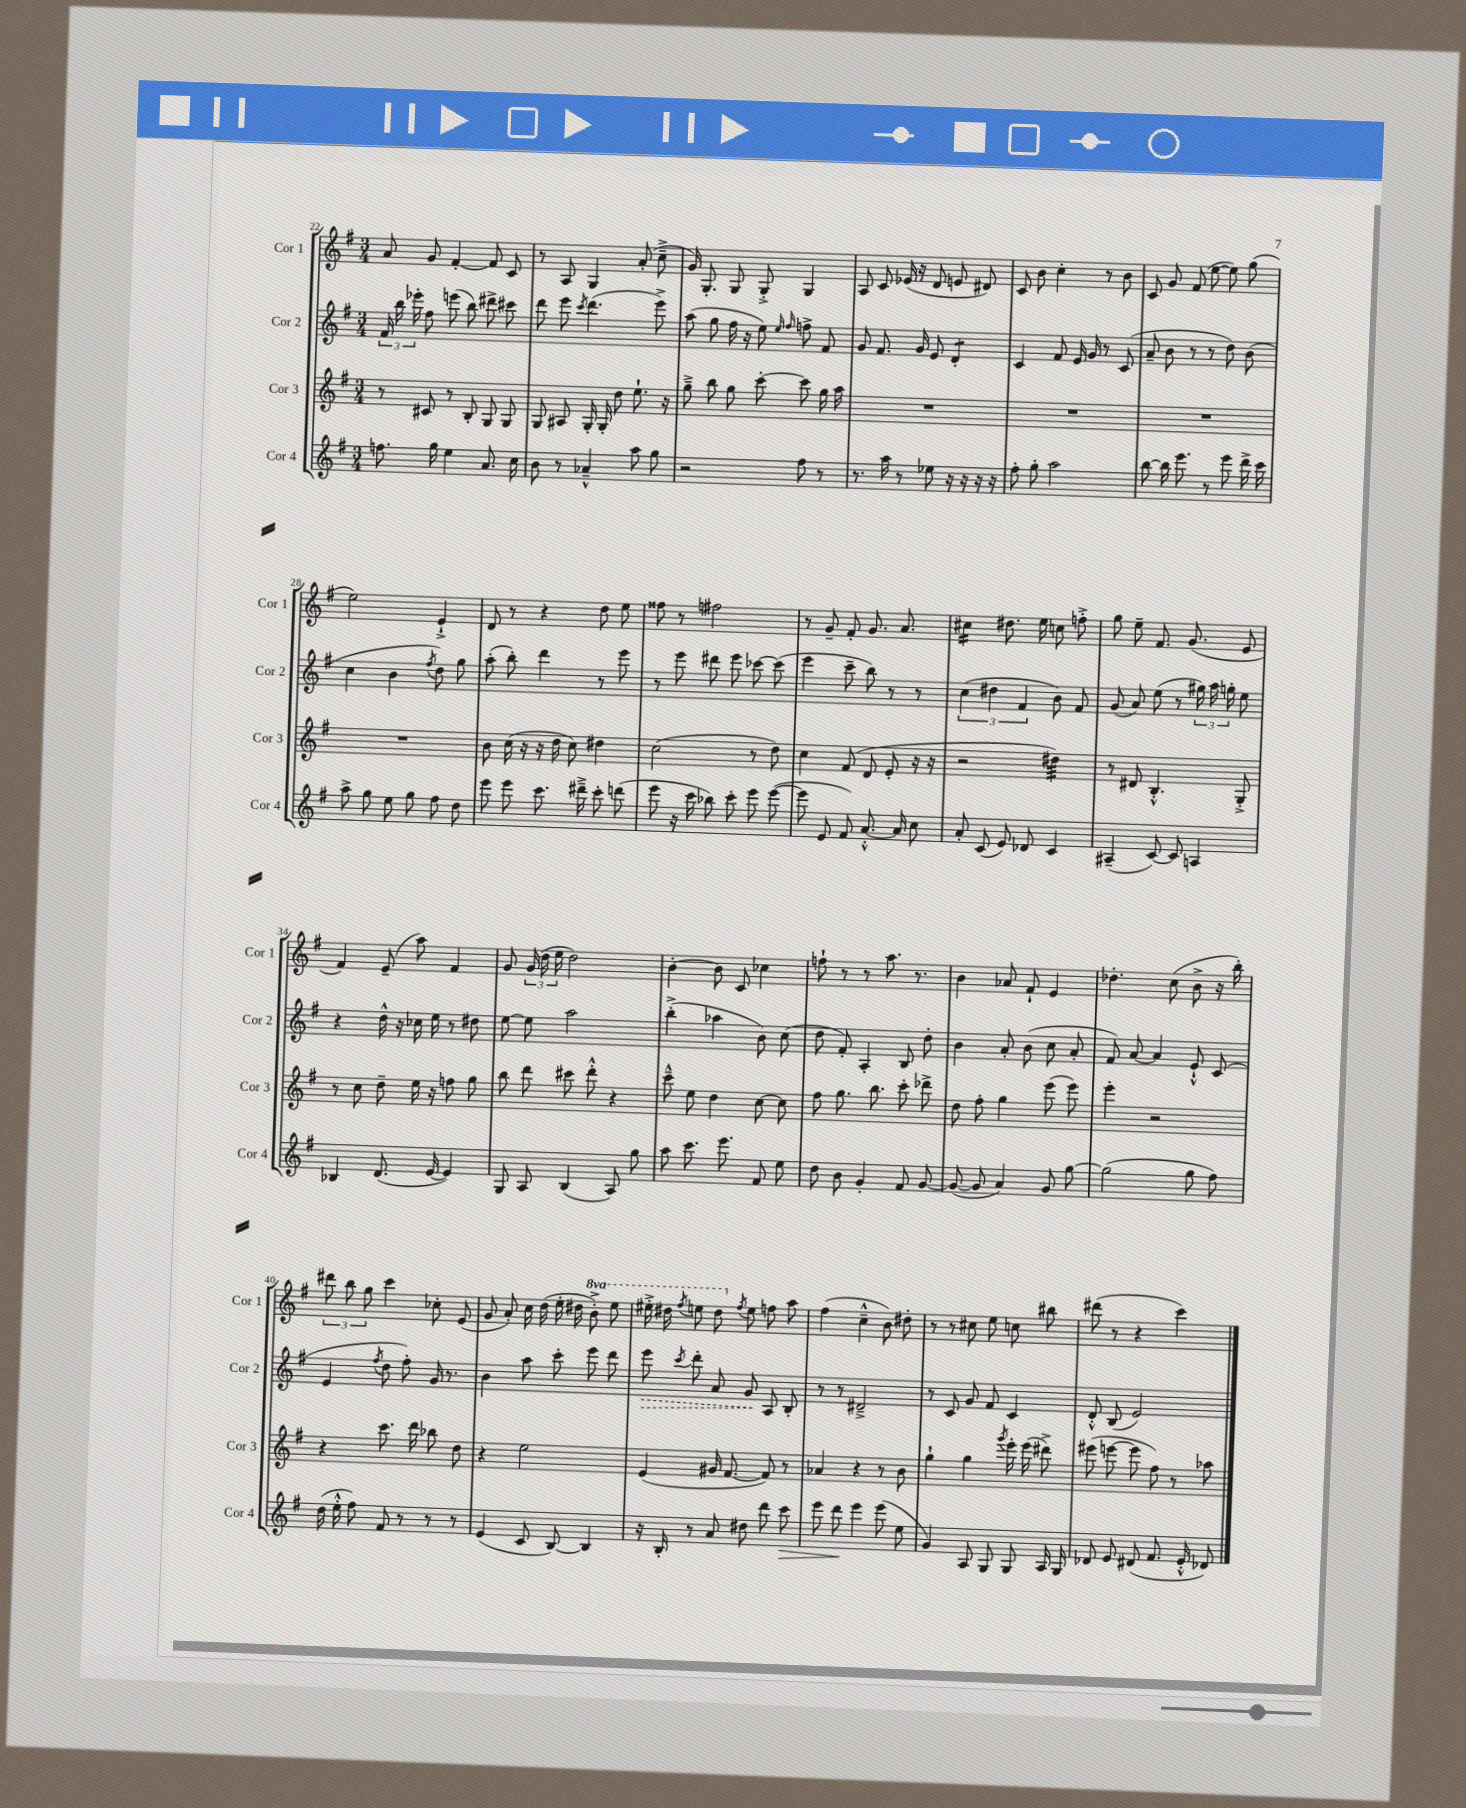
<<
\new StaffGroup <<
\new Staff = "s0" \with { instrumentName = "Cor 1" shortInstrumentName = "Cor 1" } {
    \clef treble \key g \major \numericTimeSignature \time 3/4 \set Staff.ottavationMarkups = #ottavation-simple-ordinals
    \autoBeamOff a'8 g'8 fis'4~-. fis'8 c'8 |
    r8 a8 g4 a'8-.( c''8---> |
    g'16) g8.-. g8 g8-.-> g4 |
    a8 c'8 ees'16( r16 d'8 e'8 dis'8) |
    c'8 b'8 c''4-. r8 b'8 |
    c'8 g'8 fis'8( e''8~ e''8) g''8( |
    e''2) e'4-!-> |
    d'8 r8 r4 d''8 e''8 |
    fisis''8 r8 fis''2 |
    r8 g'8-- fis'8-. g'8. a'8. |
    cis''4:16 dis''8. e''16 c''8 f''8-.-> |
    g''8 e''8-- fis'8. g'8.( e'8 |
    fis'4) e'8--( a''8) fis'4 |
    g'8 \tuplet 3/2 { g'16( d''16 e''16 } d''2) |
    b'4~-. b'8 c'8 ces''4 |
    f''8-! r8 r8 a''8. r8. |
    b'4 aes'8 fis'8-! e'4 |
    des''4.-. c''8( b'8-> r16 b''16-.) |
    \tuplet 3/2 { dis'''8 b''8 g''8 } c'''4 ces''8-. e'8( |
    g'8 a'8-.) c''16 d''16( e''16-. dis''16 \ottava #1 b''8-.->) e'''8 |
    eis'''16-.-> dis'''16 \acciaccatura { fis'''8 } e'''8 dis'''8 \ottava #0 \acciaccatura { fis''8 } e''8 f''8 a''8 |
    fis''4( c''4---^ b'8) dis''8-. |
    r8 r8 cis''8 e''8 c''8 bis''8 |
    dis'''8( r8 r4 c'''4) \bar "|." |
}
\new Staff = "s1" \with { instrumentName = "Cor 2" shortInstrumentName = "Cor 2" } {
    \clef treble \key g \major \numericTimeSignature \time 3/4
    \autoBeamOff \tuplet 3/2 { fis'16 b''16 ees'''16-. } fis''8 e'''8( b''8) dis'''8-> cis'''8 |
    d'''8 e'''8 \acciaccatura { c'''8 } d'''4.( e'''8->) |
    a''8( g''8 fis''16 r16 e''8) \grace { e''16 fis''16 } f''8-> fis'8 |
    g'8 fis'8. g'16 e'8 d'4:8-. |
    c'4 fis'8 e'16 g'16 r8 c'8( |
    a'8-- b'8 r8 r8 d''8) b'8( |
    c''4 b'4 \acciaccatura { fis''8 } d''8) g''8 |
    a''8-.( b''8-.) d'''4 r8 e'''8 |
    r8 e'''8 dis'''8 e'''8 ces'''8~ ces'''8( |
    e'''4 c'''8-- b''8) r8 r8 |
    \tuplet 3/2 { c''4( dis''4 fis'4 } b'8) fis'8 |
    g'8( a'8) e''8( r8 \tuplet 3/2 { gis''16) a''16 g''16-. } e''8 |
    r4 d''16-^ r16 ces''16 e''16 r8 dis''8 |
    e''8~ e''8 a''2 |
    b''4-.->( aes''4 b'8) c''8( |
    d''8 fis'8-.) a4-. b8 d''8-. |
    b'4 a'8-. b'8( c''8 a'8-. |
    fis'8) a'8~ a'4 e'8-!-^ c'8( |
    e'4 \acciaccatura { fis''8 } d''8 fis''8-.) g'16 r8. |
    b'4 a''8 c'''8-. e'''8 d'''8 |
    \once \override Hairpin.style = #'dashed-line e'''8\> \acciaccatura { c'''8 } d'''8-. a'8 g'8\! a8 b8-. |
    r8 r8 dis'2---> |
    r8 c'8 g'8 fis'8 c'4 |
    d'8-.-^ b8( e'2) \bar "|." |
}
\new Staff = "s2" \with { instrumentName = "Cor 3" shortInstrumentName = "Cor 3" } {
    \clef treble \key g \major \numericTimeSignature \time 3/4
    \autoBeamOff r8 cis'8 r8 b8-. g8 g8 |
    g8 ais8 g16-. g16-. d''8 e''8.-! r16 |
    g''8---> b''8 g''8 c'''8~-. c'''8 g''16 a''16 |
    R2. |
    R2. |
    R2. |
    R2. |
    b'8 c''16( r16 r16 d''16 c''8) dis''4 |
    c''2( r8 d''8) |
    c''4 fis'8( d'8 e'8-. r16 r16 |
    r2 dis''4:32) |
    r8 dis'8 b4.-.-^ g8-.-> |
    r8 c''8 d''8-- e''16 r16 f''8 g''8 |
    b''8 d'''8 cis'''8 d'''8-.-^ r4 |
    c'''8---^ e''8 d''4 c''8~ c''8 |
    fis''8 g''8. b''8. c'''8-. des'''8-> |
    d''8 fis''8-. g''4 e'''8( e'''8) |
    e'''4-. r2 |
    r4 c'''8. d'''16 bes''8 d''8 |
    r4 e''2 |
    e'4( gis'16 fis'8.~ fis'8) r8 |
    aes'4 r4 r8 b'8 |
    g''4-! g''4 \acciaccatura { g'''8 } e'''16-. e'''16( dis'''8->) |
    eis'''8( e'''8~ e'''8 fis''8) r8 aes''8 \bar "|." |
}
\new Staff = "s3" \with { instrumentName = "Cor 4" shortInstrumentName = "Cor 4" } {
    \clef treble \key g \major \numericTimeSignature \time 3/4
    \autoBeamOff f''8. g''16 e''4 a'8. c''16 |
    b'8 r8 aes'4---^ a''8 g''8 |
    r2 fis''8 r8 |
    r8. a''16 r8 ees''8 r16 r16 r16 r16 |
    fis''8-. g''8-. a''2 |
    b''8~ b''16 e'''8. r8 e'''8 d'''16-> c'''16 |
    a''8-> g''8 e''8 g''8 fis''8 d''8 |
    e'''8 e'''8 c'''8. dis'''16---> c'''8-. d'''8( |
    e'''8 r16 c'''16 bes''8) c'''8-. e'''8 e'''8~( |
    e'''8 e'8 fis'8) a'8.~-.-^ a'16 c''8 |
    a'8-. c'8( e'8) des'8 c'4 |
    ais4--( c'8~) c'8 a4 |
    bes4 d'8.( e'16~ e'4) |
    g8 a8 b4( a8) g''8 |
    a''8 c'''8. e'''8. fis'8 e''8 |
    d''8 b'8 g'4-. fis'8 g'8~ |
    g'8~( g'8 a'4) g'8 g''8~ |
    g''2( g''8 fis''8) |
    d''16( e''16-.-^ fis''8) fis'8 r8 r8 r8 |
    e'4( c'8 b8~) b4 |
    r16 b16-. r8 a'8 dis''8 d'''8 c'''8\> |
    e'''8 d'''8\! e'''4 e'''8( e''8 |
    g'4) a8 g8 g8 a16 g16 |
    des'8 e'8 dis'8( fis'8. e'16-.-^ des'8) \bar "|." |
}
>>
>>
\layout { \context { \Score currentBarNumber = #22 } }
